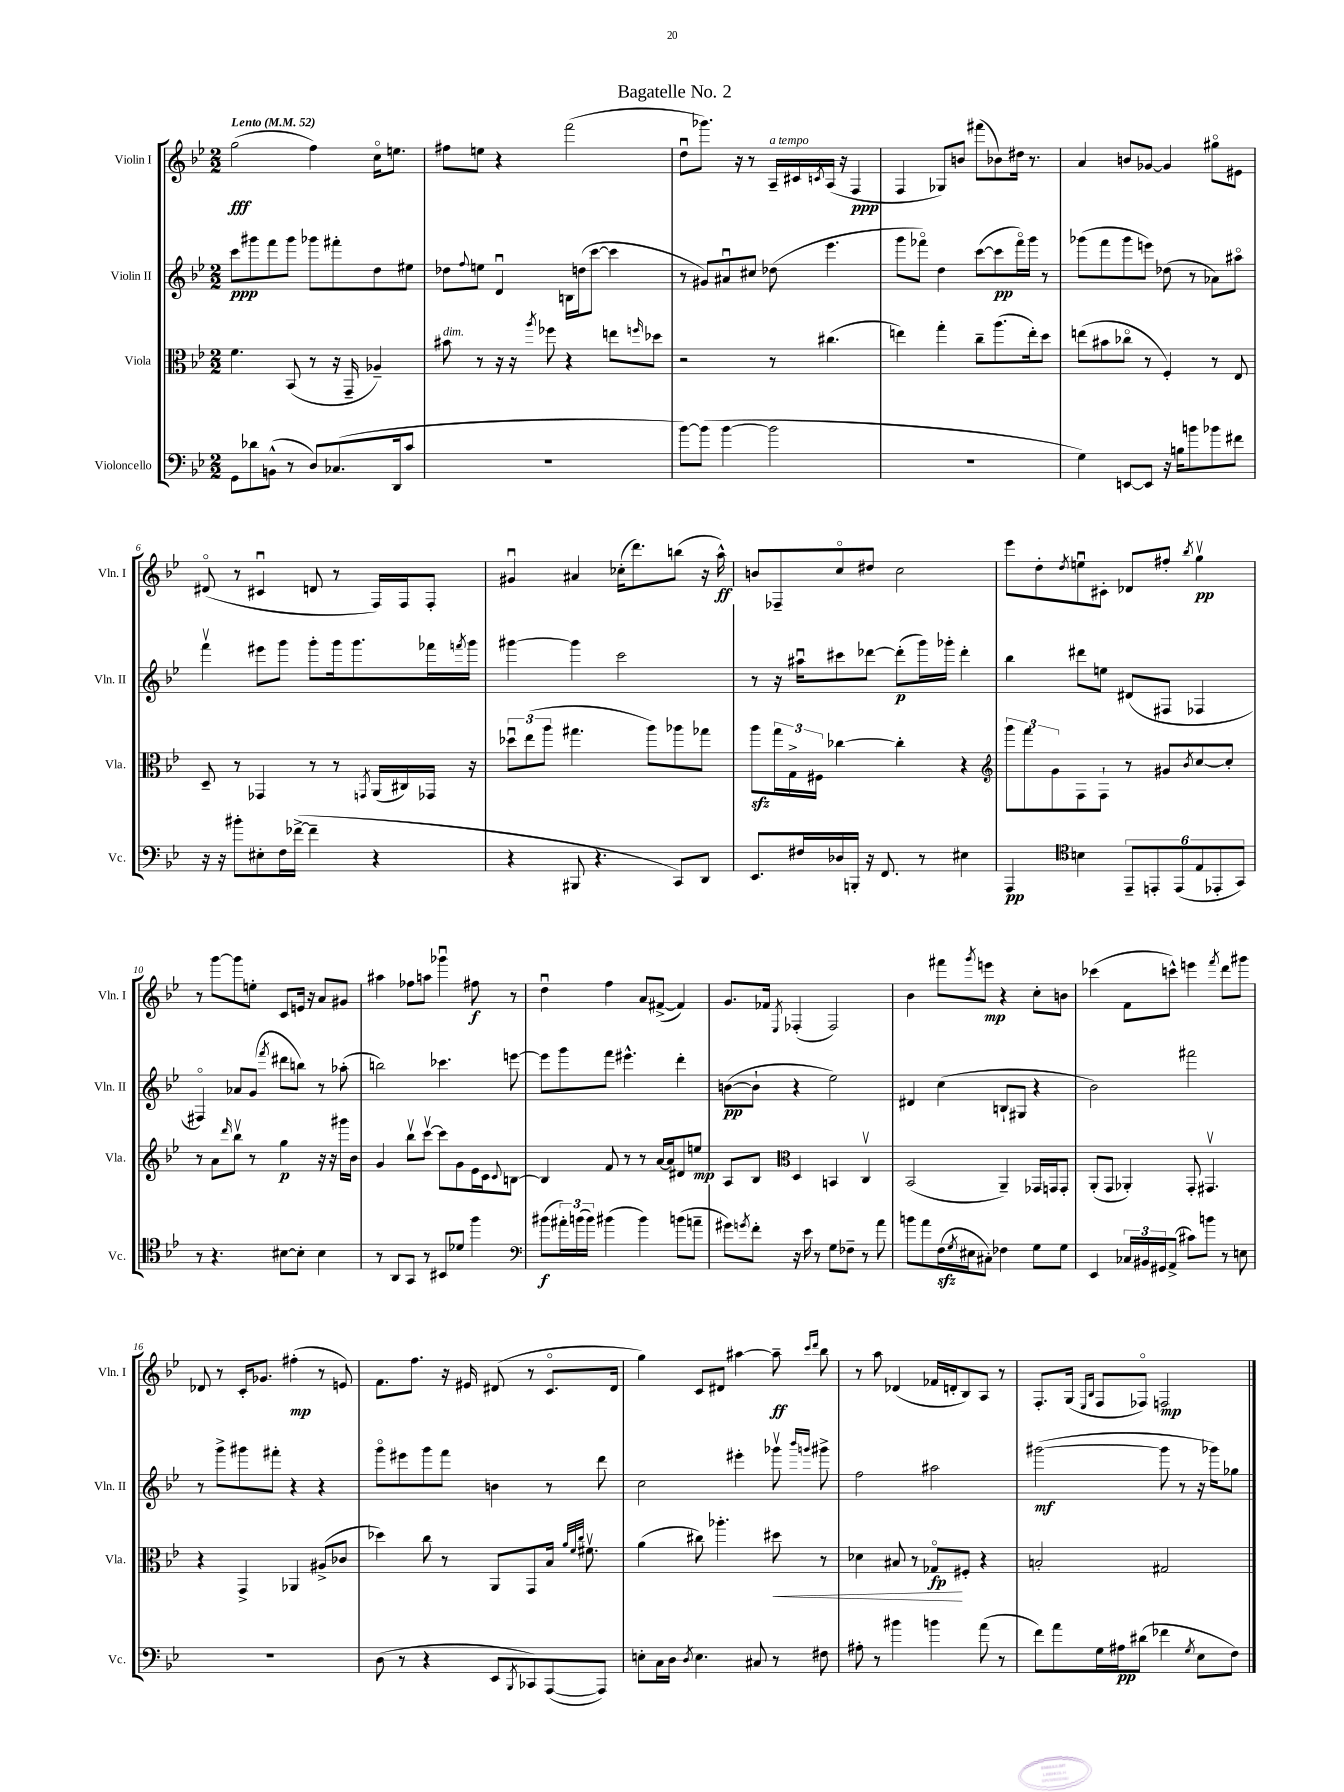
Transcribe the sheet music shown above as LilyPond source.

\header { title = "Bagatelle No. 2" }
<<
\new StaffGroup <<
\new Staff = "s0" \with { instrumentName = "Violin I" shortInstrumentName = "Vln. I" } {
    \clef treble \key bes \major \numericTimeSignature \time 2/2 \tempo "Lento" 4 = 52
    g''2\fff( f''4) c''16\flageolet e''8. |
    fis''8 e''8 r4 f'''2( |
    d''8\downbow ges'''8.) r16 r8 a16--^\markup { \italic "a tempo" } cis'16 \acciaccatura { c'8 } a16( r16 f4\ppp |
    f4 ges8) b'8 fis'''8( bes'8) dis''16 r8. |
    a'4 b'8 ges'8~ ges'4 gis''8\flageolet eis'8 |
    dis'8\flageolet( r8 cis'4\downbow d'8 r8 f16) f16 f8-. |
    gis'4\downbow ais'4 ces''16-.( d'''8.) b''8( r16 a''16-^\ff) |
    b'8 fes8-- c''8\flageolet dis''8 c''2 |
    ees'''8 d''8-. \acciaccatura { d''8 } e''8\downbow cis'8-. des'8 fis''8-. \acciaccatura { bes''8 } g''4\upbow\pp |
    r8 g'''8~ g'''8 e''8-. c'8 e'16 r16 a'8 gis'8 |
    ais''4 fes''8 a''8 ges'''4\downbow fis''8\f r8 |
    d''4\downbow f''4 a'8 fis'8~->( fis'4) |
    g'8. fes'16 \acciaccatura { ees8 } fes4-.( fes2) |
    bes'4 fis'''8 \acciaccatura { g'''8 } e'''8\mp r4 c''8-. b'8 |
    ces'''4( f'8 c'''8-^) e'''4 \acciaccatura { f'''8 } d'''8 gis'''8 |
    des'8 r8 c'16-. ges'8. fis''4-.\mp( r8 e'8) |
    f'8. f''8. r16 eis'16 dis'8( r8 c'8.\flageolet dis'16 |
    g''4) c'8 dis'8 ais''4~ ais''8--\ff \grace { c'''16 d'''16 } bes''8 |
    r8 a''8 des'4( fes'16 d'16-. bes8) a8 r8 |
    f8.-. g16( \grace { ees16 bes16 } f8 fes8\flageolet) f2\mp \bar "|." |
}
\new Staff = "s1" \with { instrumentName = "Violin II" shortInstrumentName = "Vln. II" } {
    \clef treble \key bes \major \numericTimeSignature \time 2/2
    c'''8\ppp gis'''8 f'''8 gis'''8 ges'''8 fis'''8-. d''8 eis''8 |
    des''8 \appoggiatura { f''8 } e''8 d'4\downbow b16 d''16( c'''8~ c'''4 |
    r8 gis'8) ais'8\downbow cis''8 des''8( ees'''4. |
    g'''8 fes'''8\flageolet) d''4 c'''8~( c'''8\pp fes'''16\flageolet) g'''16 r8 |
    ges'''8( f'''8 ges'''8 e'''8) des''8( r8 aes'8) ais''8\flageolet |
    f'''4\upbow eis'''8 g'''8 g'''8-. g'''16 g'''8. fes'''16 \acciaccatura { f'''8 } g'''16 |
    gis'''4~ gis'''4 c'''2 |
    r8 r16 ais''16\downbow cis'''8 des'''8~ des'''8-.\p( g'''16) ges'''16-. des'''4-. |
    bes''4 dis'''8 e''8 dis'8( fis8 fes4 |
    fis4\flageolet) aes'8 g'8( \acciaccatura { f'''8 } dis'''8 b''8) r8 aes''8-.( |
    b''2) ces'''4. e'''8~ |
    e'''8 g'''8 f'''8 eis'''4.-^ d'''4-. |
    b'8~\pp( b'8-! r4 ees''2) |
    dis'4 c''4( b8-! gis8 r4 |
    bes'2) fis'''2 |
    r8 g'''8-> gis'''8 fis'''8-. r4 r4 |
    g'''8\flageolet eis'''8 g'''8 f'''8 b'4 r8 d'''8 |
    c''2 eis'''4-. ges'''8\upbow \grace { bes'''16 g'''16 } gis'''8-> |
    f''2 ais''2 |
    gis'''2~\mf( gis'''8 r8 r16 ges'''16) ges''8 \bar "|." |
}
\new Staff = "s2" \with { instrumentName = "Viola" shortInstrumentName = "Vla." } {
    \clef alto \key bes \major \numericTimeSignature \time 2/2
    f'4. bes,8( r8 r16 g,16-- aes4--) |
    bis'8^\markup { \italic "dim." } r8 r16 r16 \acciaccatura { a''8 } fes''8 r4 e''8 \grace { f''16 } des''8 |
    r2 r8 cis''4.( |
    e''4) g''4-. c''8-- a''8.( e''16-.) d''8 |
    e''8( bis'8 ces''8\flageolet r8 f4-.) r8 ees8 |
    d8-- r8 ges,4 r8 r8 \acciaccatura { g,8 } a,16( cis16) ges,16 r16 |
    \tuplet 3/2 { des''8\downbow ees''8( a''8 } gis''4. a''8) aes''8 ges''8 |
    a''8\sfz \tuplet 3/2 { g''16 g16-> fis16 } ces''4~ ces''4-. r4 |
    \clef treble \tuplet 3/2 { g'''8 f'''8 g'8 } f8 f8-! r8 gis'8 \acciaccatura { bes'8 } c''8~ c''8-. |
    r8 a'8 \grace { d'''16 } bes''8\upbow r8 g''4\p r16 r16 gis'''16 bes'16 |
    g'4 bes''8\upbow c'''8~\upbow c'''8 g'8 ees'16 c'16 \appoggiatura { c'8 } b8~ |
    b4 f'8 r8 r8 a'16~ a'16 dis'8 e''8\mp |
    a8 bes8 \clef alto d4 b,4 c4\upbow |
    bes,2( a,4--) ges,16 g,16 g,8-. |
    a,8-.( g,8 aes,4-.) g,8-. gis,4.\upbow |
    r4 g,4-> aes,4 ais8->( ces'8 |
    des''4) c''8 r8 a,8 g,8 bes16 \grace { a'32 f'32 c''32 } fis'8.\upbow |
    a'4( cis''8) aes''4.-. dis''8\< r8 |
    des'4 bis8 r8 ges8\flageolet\fp\! fis8-. r4 |
    b2-. gis2 \bar "|." |
}
\new Staff = "s3" \with { instrumentName = "Violoncello" shortInstrumentName = "Vc." } {
    \clef bass \key bes \major \numericTimeSignature \time 2/2
    g,8 des'8 b,8-^( r8 d8) ces8.( d,16 c'8 |
    R1 |
    bes'8~) bes'8( bes'4~ bes'2 |
    R1 |
    g4) e,8~ e,8 r16 b16 b'8 bes'8 fis'8 |
    r16 r16 bis'8-. eis8-. f16 fes'16~->( fes'4-- r4 |
    r4 bis,,8 r4. c,8) d,8 |
    ees,8. fis16 des16 b,,16-. r16 f,8. r8 eis4 |
    a,,4\pp \clef tenor b4 \tuplet 6/4 { ees,8-- e,8-. e,8( ees8 ees,8-. g,8) } |
    r8 r4. bis8~ bis8-. bis4 |
    r8 a,8 g,8 r8 bis,8 des'8 f''4 |
    \clef bass bis'8\f( \tuplet 3/2 { ais'16-.) b'16( b'16) } bis'4( bis'4) b'8( a'8-- |
    gis'8) \acciaccatura { g'8 } f'8-. r16 ees'16 r8 g8 fes8-- r8 a'8 |
    b'8 a'8 f16\sfz( \acciaccatura { g8 } eis16 cis8-.) fes4 g8 g8 |
    ees,4 \tuplet 3/2 { ces16 bis,16 gis,16 } a,8->( cis'8) b'8 r8 e8 |
    R1 |
    d8( r8 r4 ees,8 \acciaccatura { bes,,8 } ces,8) a,,8~( a,,8) |
    e8-. c16 d16 \acciaccatura { d8 } e4. cis8 r8 fis8 |
    ais8-. r8 bis'4 b'4 a'8( r8 |
    f'8) a'8 g16 ais16\pp dis'8( fes'4 \acciaccatura { g8 } ees8 f8) \bar "|." |
}
>>
>>
